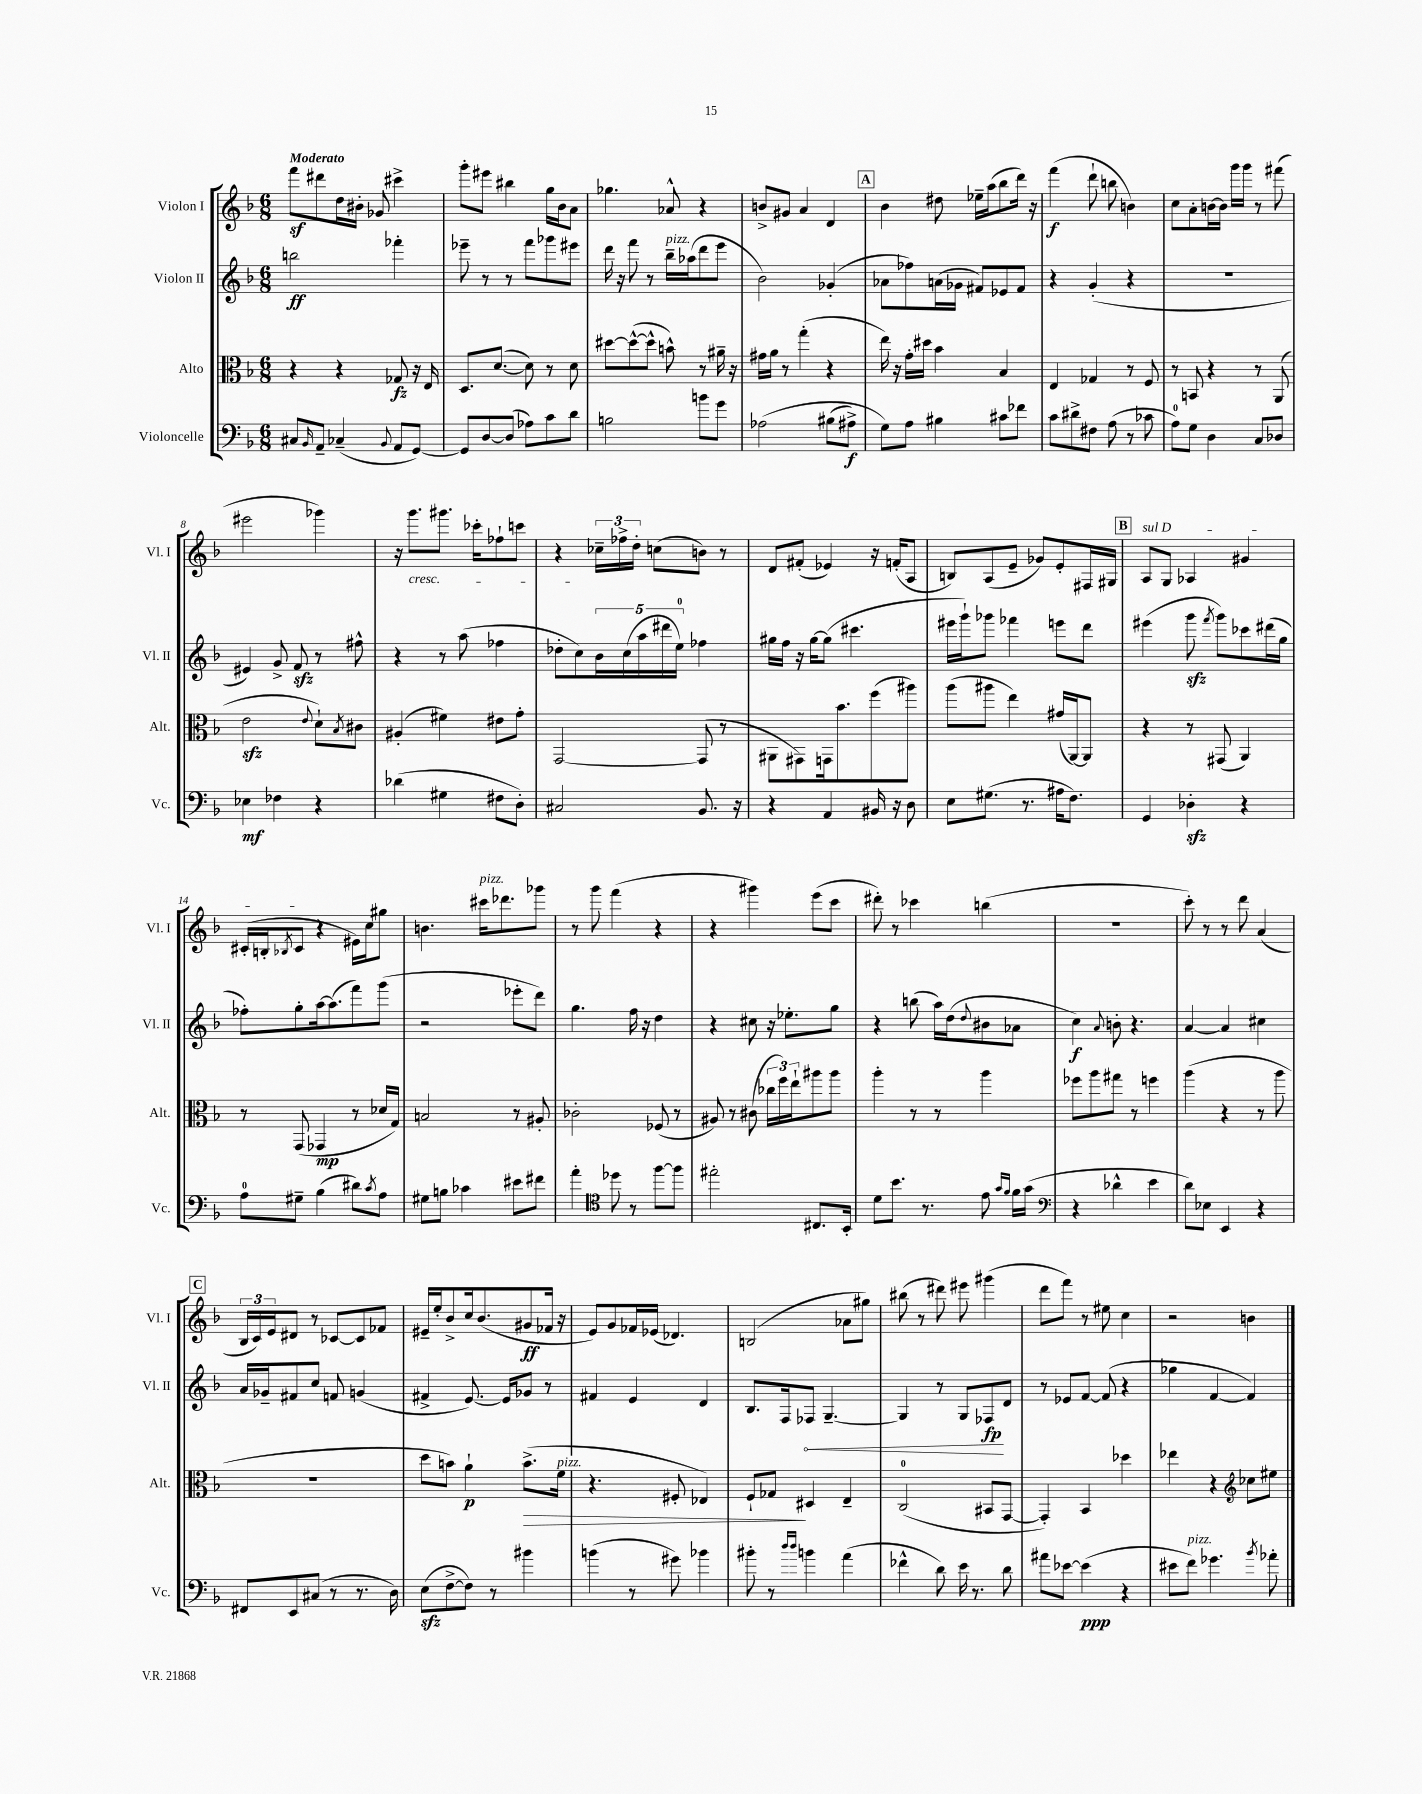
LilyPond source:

<<
\new StaffGroup <<
\new Staff = "s0" \with { instrumentName = "Violon I" shortInstrumentName = "Vl. I" } {
    \clef treble \key f \major \numericTimeSignature \time 6/8 \tempo "Moderato"
    f'''8\sf dis'''8 d''16 bis'16-. ges'8 cis'''4-> |
    g'''8-. eis'''8 bis''4 g''16 bes'16 a'8 |
    ges''4. aes'8-^ r4 |
    b'8-> gis'8 a'4 d'4 |
    \mark \markup { \box "A" } bes'4 dis''8 ees''16-- a''16( bes''8 d'''16) r16 |
    f'''4\f( d'''8-! b''8 b'4) |
    c''8 a'8-. b'16~ b'16 g'''16 g'''16 r8 fis'''8( |
    eis'''2 ges'''4) |
    r16 g'''8.\cresc gis'''8. ces'''16-. fes''8-! c'''8 |
    r4 \tuplet 3/2 { ces''16--\! fes''16-> d''16-. } c''8( b'8) r8 |
    d'8 fis'8-.( ees'4) r16 f'16-.( a8 |
    b8) a8( e'8-- ges'8) e'8-. fis16 gis16 |
    \mark \markup { \box "B" } \once \override TextSpanner.bound-details.left.text = \markup { \italic "sul D" } a8\startTextSpan g8 aes4 gis'4 |
    cis'16-.( b16-. \acciaccatura { bes8 } cis'8\stopTextSpan r4 eis'16) c''16 gis''8 |
    b'4. cis'''16^\markup { \italic "pizz." } des'''8. ges'''8 |
    r8 g'''8 f'''4( r4 |
    r4 gis'''4) e'''8( c'''8 |
    dis'''8-.) r8 ces'''4 b''4( |
    R2. |
    c'''8-.) r8 r8 d'''8 a'4( |
    \mark \markup { \box "C" } \tuplet 3/2 { bes16 c'16) e'16 } dis'8 r8 ces'8~ ces'8 fes'8 |
    eis'16-- e''16-. bes'8-> c''16 bes'8.( gis'8\ff fes'16 r16 |
    e'8) g'8 fes'16 ees'16( des'4.) |
    b2( aes'8 gis''8) |
    bis''8( r8 dis'''8) eis'''8 gis'''4( |
    d'''8 f'''8) r8 eis''8 c''4 |
    r2 b'4 \bar "|." |
}
\new Staff = "s1" \with { instrumentName = "Violon II" shortInstrumentName = "Vl. II" } {
    \clef treble \key f \major \numericTimeSignature \time 6/8
    b''2\ff fes'''4-. |
    ees'''8-- r8 r8 f'''8 ges'''8 eis'''8 |
    d'''16 r16 f'''8 r8 bes''16--^\markup { \italic "pizz." } aes''16( d'''8 e'''8 |
    bes'2) ges'4-.( |
    \mark \markup { \box "A" } aes'8 fes''8) a'16( ges'16 fis'8) ees'8 fis'8 |
    r4 g'4-.( r4 |
    R2. |
    eis'4) g'8-> f'8\sfz r8 fis''8-^ |
    r4 r8 a''8( fes''4 |
    des''8-. c''8) \tuplet 5/4 { bes'16 c''16( a''16 dis'''16 e''16-0) } fes''4 |
    gis''16 f''16 r16 gis''16~ gis''8( cis'''4. |
    eis'''16 g'''16-!) ges'''8 fes'''4 e'''8 d'''8 |
    \mark \markup { \box "B" } eis'''4( g'''8\sfz \acciaccatura { f'''8 } g'''8) ces'''8 dis'''16( g''16 |
    fes''8-.) g''8-. a''16~ a''8.( f'''8) g'''8( |
    r2 ees'''8-. d'''8) |
    g''4. f''16 r16 d''4 |
    r4 cis''8 r16 ees''8.-. g''8 |
    r4 b''8( a''16) d''16( \appoggiatura { d''8 } bis'8 aes'8 |
    c''4\f) \appoggiatura { a'8 } b'8-. r4. |
    a'4~ a'4 cis''4 |
    \mark \markup { \box "C" } a'16 ges'16-- fis'8 c''8 f'8 g'4( |
    fis'4-> e'8.~) e'16 ges'8 r8 |
    fis'4 e'4 d'4 |
    bes8. f16 \once \override Hairpin.circled-tip = ##t fes8\< g4.~-- |
    g4 r8 g8 fes8\fp\! d'8 |
    r8 ees'8 f'8~ f'8( r4 |
    ges''4 f'4~ f'4) \bar "|." |
}
\new Staff = "s2" \with { instrumentName = "Alto" shortInstrumentName = "Alt." } {
    \clef alto \key f \major \numericTimeSignature \time 6/8
    r4 r4 ges8\fz r16 e16 |
    d8. d'8.~( d'8) r8 d'8 |
    dis''8~ dis''8~-^( dis''8-^ b'8-^) r8 ais'16-- r16 |
    gis'16 a'16 r8 g''4-.( r4 |
    \mark \markup { \box "A" } e''16) r16 g'16-. dis''16 bes'4 bes4 |
    e4 ges4 r8 f8 |
    r8 b,8 r4 r8 a,8( |
    e'2\sfz \appoggiatura { e'8 } d'8-!) \acciaccatura { bes8 } cis'8 |
    ais4-.( fis'4) eis'8 g'8-. |
    g,2~ g,8( r8 |
    ais,8 gis,8) g,16 bes'8. f''8( ais''8) |
    a''8( ais''8 e''4) gis'16( a,16~) a,8 |
    \mark \markup { \box "B" } r4 r8 gis,8( a,4) |
    r8 g,8( ges,4\mp r8 des'16 g16) |
    b2 r8 ais8-. |
    ces'2-. fes8( r8 |
    ais8) r8 cis'8( \tuplet 3/2 { ces''16 f''16) e''16-! } ais''8 ais''8 |
    a''4-. r8 r8 a''4 |
    fes''8 a''8 gis''8 r8 f''4 |
    a''4( r4 r8 a''8 |
    \mark \markup { \box "C" } R2. |
    d''8 b'8) a'4-!\p b'8.->\>( f'16^\markup { \italic "pizz." } |
    r4. fis8-. ees4) |
    f8-! ges8\! dis4 e4-- |
    c2-0( bis,8 g,8~ |
    g,4-.) bes,4 des''4 |
    ees''4 r4 \clef treble ces''8 eis''8 \bar "|." |
}
\new Staff = "s3" \with { instrumentName = "Violoncelle" shortInstrumentName = "Vc." } {
    \clef bass \key f \major \numericTimeSignature \time 6/8
    cis8 \grace { bes,16 } a,8-- ces4--( \appoggiatura { bes,8 } a,8 g,8~) |
    g,8 d8~ d8( aes8) c'8 d'8 |
    b2 b'8 g'8 |
    aes2\( bis8( ais8->\f) |
    \mark \markup { \box "A" } g8\) a8 bis4 cis'8 fes'8 |
    c'8 dis'8-> fis8 a8( r8 ces'8 |
    a8-0) g8 d4 c8 des8 |
    ees4\mf fes4 r4 |
    des'4( gis4 fis8 d8-.) |
    cis2 bes,8. r16 |
    r4 a,4 bis,16 r16 d8 |
    e8 gis8.( r8. ais16 f8.) |
    \mark \markup { \box "B" } g,4 des4-.\sfz r4 |
    a8-0 gis8-- bes4( dis'8) \acciaccatura { c'8 } a8 |
    gis8 b8 ces'4 eis'8 fis'8 |
    a'4-. \clef tenor des''8 r8 f''8~ f''8 |
    eis''2-. cis8. bes,16-. |
    d'8 bes'8. r8. e'8 \grace { g'16 f'16 } f'16 g'16( |
    \clef bass r4 des'4-^ e'4 |
    d'8) ees8 e,4 r4 |
    \mark \markup { \box "C" } fis,8 e,8 cis8( r8 r8. d16) |
    e8\sfz( f8~-> f8) r8 bis'4 |
    b'4( r8 gis'8) bes'4 |
    bis'8-. r8 \grace { d''16 d''16 } b'4 a'4( |
    fes'4-^ d'8) e'16 r8. d'8 |
    ais'8 ees'8~ ees'4\ppp( r4 |
    eis'8 f'8^\markup { \italic "pizz." }) ges'4. \acciaccatura { bes'8 } aes'8-. \bar "|." |
}
>>
>>
